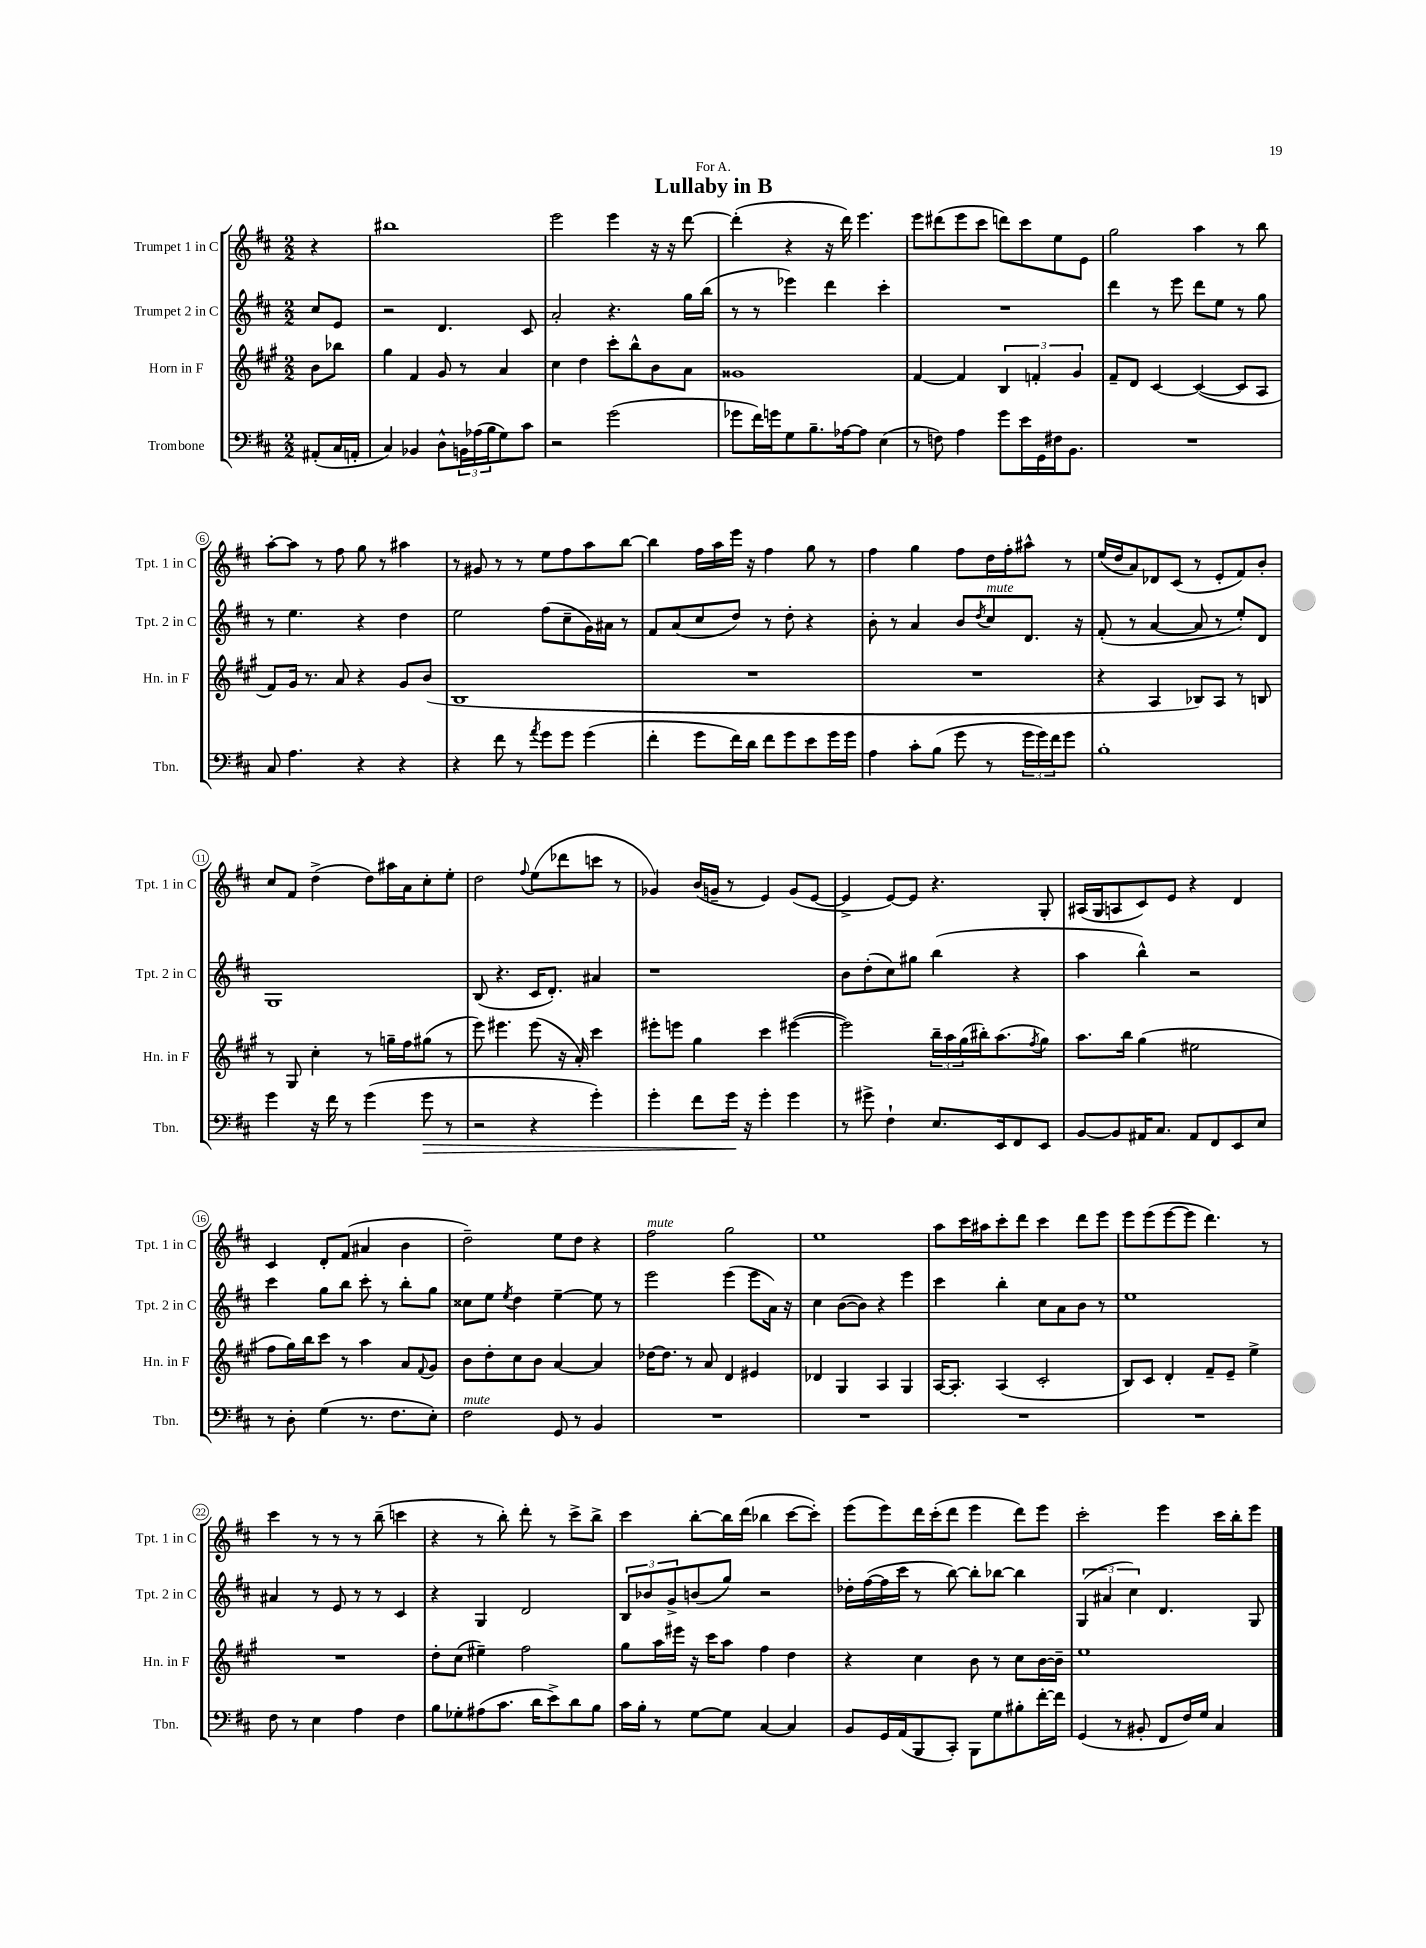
\header { title = "Lullaby in B" dedication = "For A." }
<<
\new StaffGroup <<
\new Staff = "s0" \with { instrumentName = "Trumpet 1 in C" shortInstrumentName = "Tpt. 1 in C" } {
    \clef treble \key d \major \numericTimeSignature \time 2/2 \partial 4
    r4 |
    bis''1 |
    e'''2 e'''4 r16 r16 d'''8~ |
    d'''4-.( r4 r16 d'''16) e'''4. |
    e'''8 dis'''8( e'''8 cis'''8 d'''8) cis'''8 e''8 e'8 |
    g''2 a''4 r8 b''8 |
    a''8~-. a''8 r8 fis''8 g''8 r8 ais''4 |
    r8 gis'8 r8 r8 e''8 fis''8 a''8 b''8~ |
    b''4 fis''16 a''16 e'''16 r16 fis''4 g''8 r8 |
    fis''4 g''4 fis''8 d''16 fis''16-. ais''8-^ r8 |
    e''16( d''16 a'8) des'8 cis'8( r8 e'8-. fis'8) b'8-. |
    cis''8 fis'8 d''4->( d''8) ais''16 a'16 cis''8-. e''8-. |
    d''2 \appoggiatura { fis''8 } e''8( des'''8 c'''8 r8 |
    ges'4) b'16( g'16-- r8 e'4) g'8( e'8~ |
    e'4-> e'8~) e'8 r4. g8-. |
    ais16( g16 a8 cis'8) e'8 r4 d'4 |
    cis'4 d'8-. fis'8( ais'4 b'4 |
    d''2--) e''8 d''8 r4 |
    fis''2^\markup { \italic "mute" } g''2 |
    e''1 |
    a''8 cis'''16 ais''16 cis'''8-. d'''8 cis'''4 d'''8 e'''8 |
    e'''8 e'''8( e'''8~ e'''8 d'''4.) r8 |
    cis'''4 r8 r8 r8 b''8--( c'''4 |
    r4 r8 b''8-.) d'''8-. r8 cis'''8-> b''8-> |
    cis'''4 b''8~-. b''16 d'''16( bes''4 cis'''8~ cis'''8-.) |
    e'''8( e'''8) d'''16 cis'''16-.( d'''8 e'''4 d'''8) e'''8 |
    cis'''2-. e'''4 cis'''16 b''16-. e'''8 \bar "|." |
}
\new Staff = "s1" \with { instrumentName = "Trumpet 2 in C" shortInstrumentName = "Tpt. 2 in C" } {
    \clef treble \key d \major \numericTimeSignature \time 2/2 \partial 4
    cis''8 e'8 |
    r2 d'4. cis'8 |
    a'2-. r4. g''16 b''16( |
    r8 r8 ees'''4) d'''4 cis'''4-. |
    R1 |
    d'''4 r8 e'''8 d'''8 e''8 r8 g''8 |
    r8 e''4. r4 d''4 |
    e''2 fis''8( cis''8-- g'16) ais'16 r8 |
    fis'8 a'8( cis''8 d''8) r8 d''8-. r4 |
    b'8-. r8 a'4 b'8 \acciaccatura { d''8 } cis''8^\markup { \italic "mute" } d'8. r16 |
    fis'8-.( r8 a'4~ a'8 r8 e''8-.) d'8 |
    g1 |
    b8( r4. cis'16 d'8.-.) ais'4 |
    r1 |
    b'8 d''8-.( cis''8) gis''8 b''4( r4 |
    a''4 b''4-^) r2 |
    cis'''4 g''8 b''8 cis'''8-. r8 b''8-. g''8 |
    cisis''8 e''8 \acciaccatura { e''8 } d''4 e''4~-- e''8 r8 |
    e'''2 e'''4( e'''8 a'16) r16 |
    cis''4 b'8~( b'8) r4 e'''4 |
    cis'''4 b''4-. cis''8 a'8 b'8 r8 |
    e''1 |
    ais'4 r8 e'8 r8 r8 cis'4 |
    r4 g4 d'2 |
    \tuplet 3/2 { b8 bes'8 g'8-> } b'8( g''8) r2 |
    des''16-. fis''16~( fis''16 cis'''16 r8 b''8~) b''8-. bes''8~ bes''4 |
    \tuplet 3/2 { g4( ais'4 cis''4) } d'4. g8 \bar "|." |
}
\new Staff = "s2" \with { instrumentName = "Horn in F" shortInstrumentName = "Hn. in F" } {
    \clef treble \key a \major \numericTimeSignature \time 2/2 \partial 4
    b'8 bes''8 |
    gis''4 fis'4 gis'8 r8 a'4 |
    cis''4 d''4 cis'''8-. b''8-^ b'8 a'8 |
    gisis'1 |
    fis'4~ fis'4 \tuplet 3/2 { b4 f'4-. gis'4 } |
    fis'8-- d'8 cis'4~ cis'4~( cis'8 a8 |
    fis'8) gis'16 r8. a'8 r4 gis'8 b'8( |
    b1 |
    R1 |
    R1 |
    r4 a4 bes8) a8 r8 b8 |
    r8 gis8 cis''4-. r8 g''16-- fis''16 gis''8( r8 |
    e'''8) eis'''4. eis'''8( r16 a'16-.) cis'''4 |
    eis'''8-. e'''8 gis''4 cis'''4 eis'''4~( |
    eis'''2) \tuplet 3/2 { b''16-- a''16 gis''16( } bis''16-.) a''8.( \acciaccatura { fis''8 } gis''8) |
    a''8. b''16 gis''4( eis''2 |
    fis''8 gis''16) b''16 cis'''8 r8 a''4 a'8 \appoggiatura { fis'8 } gis'8 |
    b'8 d''8-. cis''8 b'8 a'4~ a'4 |
    des''16~ des''8. r8 a'8 d'4 eis'4 |
    des'4 gis4 a4 gis4 |
    a16~ a8.-. a4( cis'2-. |
    b8) cis'8 d'4-. fis'8-- e'8-- e''4-> |
    R1 |
    d''8-. cis''8( eis''4--) fis''2 |
    gis''8 a''16 eis'''16 r16 cis'''16 a''8 fis''4 d''4 |
    r4 cis''4 b'8 r8 cis''8 b'16~ b'16-- |
    e''1 \bar "|." |
}
\new Staff = "s3" \with { instrumentName = "Trombone" shortInstrumentName = "Tbn." } {
    \clef bass \key d \major \numericTimeSignature \time 2/2 \partial 4
    ais,8-.( cis16 a,16-. |
    cis4) bes,4 d8-^ \tuplet 3/2 { b,16 aes16( b16 } g8) cis'8 |
    r2 g'2( |
    ges'8 fis'16) g'16 g8 b8.-- aes16~ aes8 e4( |
    r8 f8) a4 g'8 e'16 g,16 fis16 b,8. |
    R1 |
    cis8 a4. r4 r4 |
    r4 fis'8 r8 \acciaccatura { a'8 } g'8 g'8 g'4( |
    fis'4-. g'8 fis'16) d'16 fis'8 g'8 e'8 g'16 g'16 |
    a4 cis'8-. b8( g'8 r8 \tuplet 3/2 { g'16 g'16) fis'16 } g'8 |
    b1-. |
    g'4 r16 fis'16 r8 g'4( g'8\> r8 |
    r2 r4 g'4-.) |
    g'4-. fis'8 g'16\! r16 g'4-. g'4 |
    r8 gis'8-> fis4-! e8. e,16 fis,8 e,8 |
    b,8~ b,8 ais,16 cis8. ais,8 fis,8 e,8 e8 |
    r8 d8-. g4( r8. fis8. e8-.) |
    fis2^\markup { \italic "mute" } g,8 r8 b,4 |
    R1 |
    R1 |
    R1 |
    R1 |
    fis8 r8 e4 a4 fis4 |
    b8 ges8-. ais8( cis'8. d'16 e'8->) d'8 b8 |
    cis'16 b16-. r8 g8~ g8 cis4~ cis4 |
    b,8 g,16 a,16( b,,8 cis,8-.) b,,8 g8 bis8-. fis'16~-. fis'16 |
    g,4( r8 bis,8-. fis,8 fis16) g16 cis4 \bar "|." |
}
>>
>>
\layout { \context { \Score \override BarNumber.stencil = #(make-stencil-circler 0.1 0.3 ly:text-interface::print) } }
